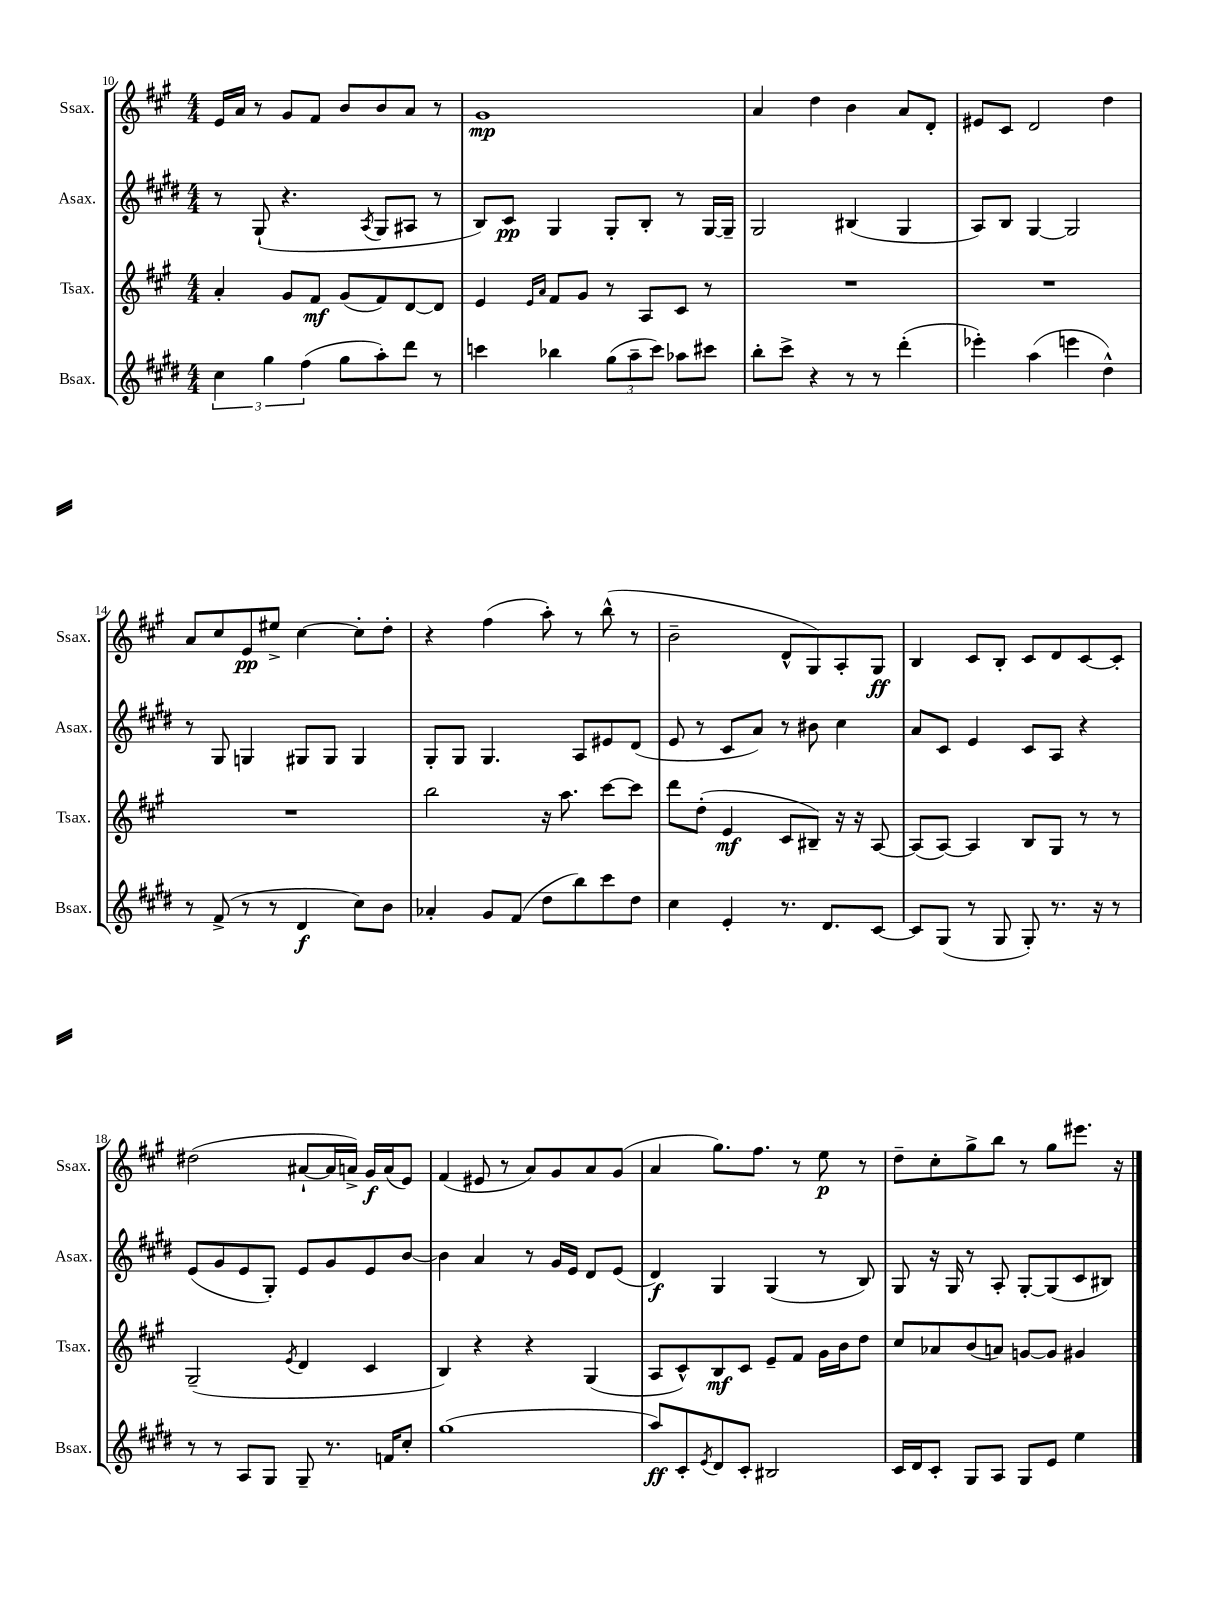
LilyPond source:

<<
\new StaffGroup <<
\new Staff = "s0" \with { instrumentName = "Ssax." shortInstrumentName = "Ssax." } {
    \clef treble \key a \major \numericTimeSignature \time 4/4
    e'16 a'16 r8 gis'8 fis'8 b'8 b'8 a'8 r8 |
    gis'1\mp |
    a'4 d''4 b'4 a'8 d'8-. |
    eis'8 cis'8 d'2 d''4 |
    a'8 cis''8 e'8\pp eis''8-> cis''4~ cis''8-. d''8-. |
    r4 fis''4( a''8-.) r8 b''8-^( r8 |
    b'2-- d'8-^ gis8) a8-. gis8\ff |
    b4 cis'8 b8-. cis'8 d'8 cis'8~ cis'8-. |
    dis''2( ais'8~-! ais'16 a'16->) gis'16\f a'16( e'8) |
    fis'4( eis'8 r8 a'8) gis'8 a'8 gis'8( |
    a'4 gis''8.) fis''8. r8 e''8\p r8 |
    d''8-- cis''8-. gis''8-> b''8 r8 gis''8 eis'''8. r16 \bar "|." |
}
\new Staff = "s1" \with { instrumentName = "Asax." shortInstrumentName = "Asax." } {
    \clef treble \key e \major \numericTimeSignature \time 4/4
    r8 gis8-!( r4. \acciaccatura { a8 } gis8 ais8 r8 |
    b8) cis'8\pp gis4 gis8-. b8-. r8 gis16~ gis16-- |
    gis2 bis4( gis4 |
    a8) b8 gis4~ gis2 |
    r8 gis8 g4 gis8 gis8 gis4 |
    gis8-. gis8 gis4. a8 eis'8 dis'8( |
    e'8 r8 cis'8 a'8) r8 bis'8 cis''4 |
    a'8 cis'8 e'4 cis'8 a8 r4 |
    e'8( gis'8 e'8 gis8-.) e'8 gis'8 e'8 b'8~ |
    b'4 a'4 r8 gis'16 e'16 dis'8 e'8( |
    dis'4\f) gis4 gis4( r8 b8) |
    gis8 r16 gis16 r8 a8-. gis8~-. gis8( cis'8 bis8) \bar "|." |
}
\new Staff = "s2" \with { instrumentName = "Tsax." shortInstrumentName = "Tsax." } {
    \clef treble \key a \major \numericTimeSignature \time 4/4
    a'4-. gis'8 fis'8\mf gis'8( fis'8) d'8~ d'8 |
    e'4 \grace { e'16 a'16 } fis'8 gis'8 r8 a8 cis'8 r8 |
    R1 |
    R1 |
    R1 |
    b''2 r16 a''8. cis'''8~ cis'''8 |
    d'''8 d''8-.( e'4\mf cis'8 bis8--) r16 r16 a8~ |
    a8( a8~) a4 b8 gis8 r8 r8 |
    gis2--( \acciaccatura { e'8 } d'4 cis'4 |
    b4) r4 r4 gis4( |
    a8 cis'8-^) b8\mf cis'8 e'8-- fis'8 gis'16 b'16 d''8 |
    cis''8 aes'8 b'8( a'8) g'8~ g'8 gis'4 \bar "|." |
}
\new Staff = "s3" \with { instrumentName = "Bsax." shortInstrumentName = "Bsax." } {
    \clef treble \key e \major \numericTimeSignature \time 4/4
    \tuplet 3/2 { cis''4 gis''4 fis''4( } gis''8 a''8-.) dis'''8 r8 |
    c'''4 bes''4 \tuplet 3/2 { gis''8( a''8-- c'''8) } aes''8 cis'''8 |
    b''8-. cis'''8-> r4 r8 r8 dis'''4-.( |
    ees'''4-.) a''4( e'''4 dis''4-^) |
    r8 fis'8->( r8 r8 dis'4\f cis''8) b'8 |
    aes'4-. gis'8 fis'8( dis''8 b''8) cis'''8 dis''8 |
    cis''4 e'4-. r8. dis'8. cis'8~ |
    cis'8 gis8( r8 gis8 gis8-.) r8. r16 r8 |
    r8 r8 a8 gis8 gis8-- r8. f'16 cis''8-. |
    gis''1( |
    a''8\ff) cis'8-. \acciaccatura { e'8 } dis'8 cis'8-. bis2 |
    cis'16 dis'16 cis'8-. gis8 a8 gis8 e'8 e''4 \bar "|." |
}
>>
>>
\layout { \context { \Score currentBarNumber = #10 } }
